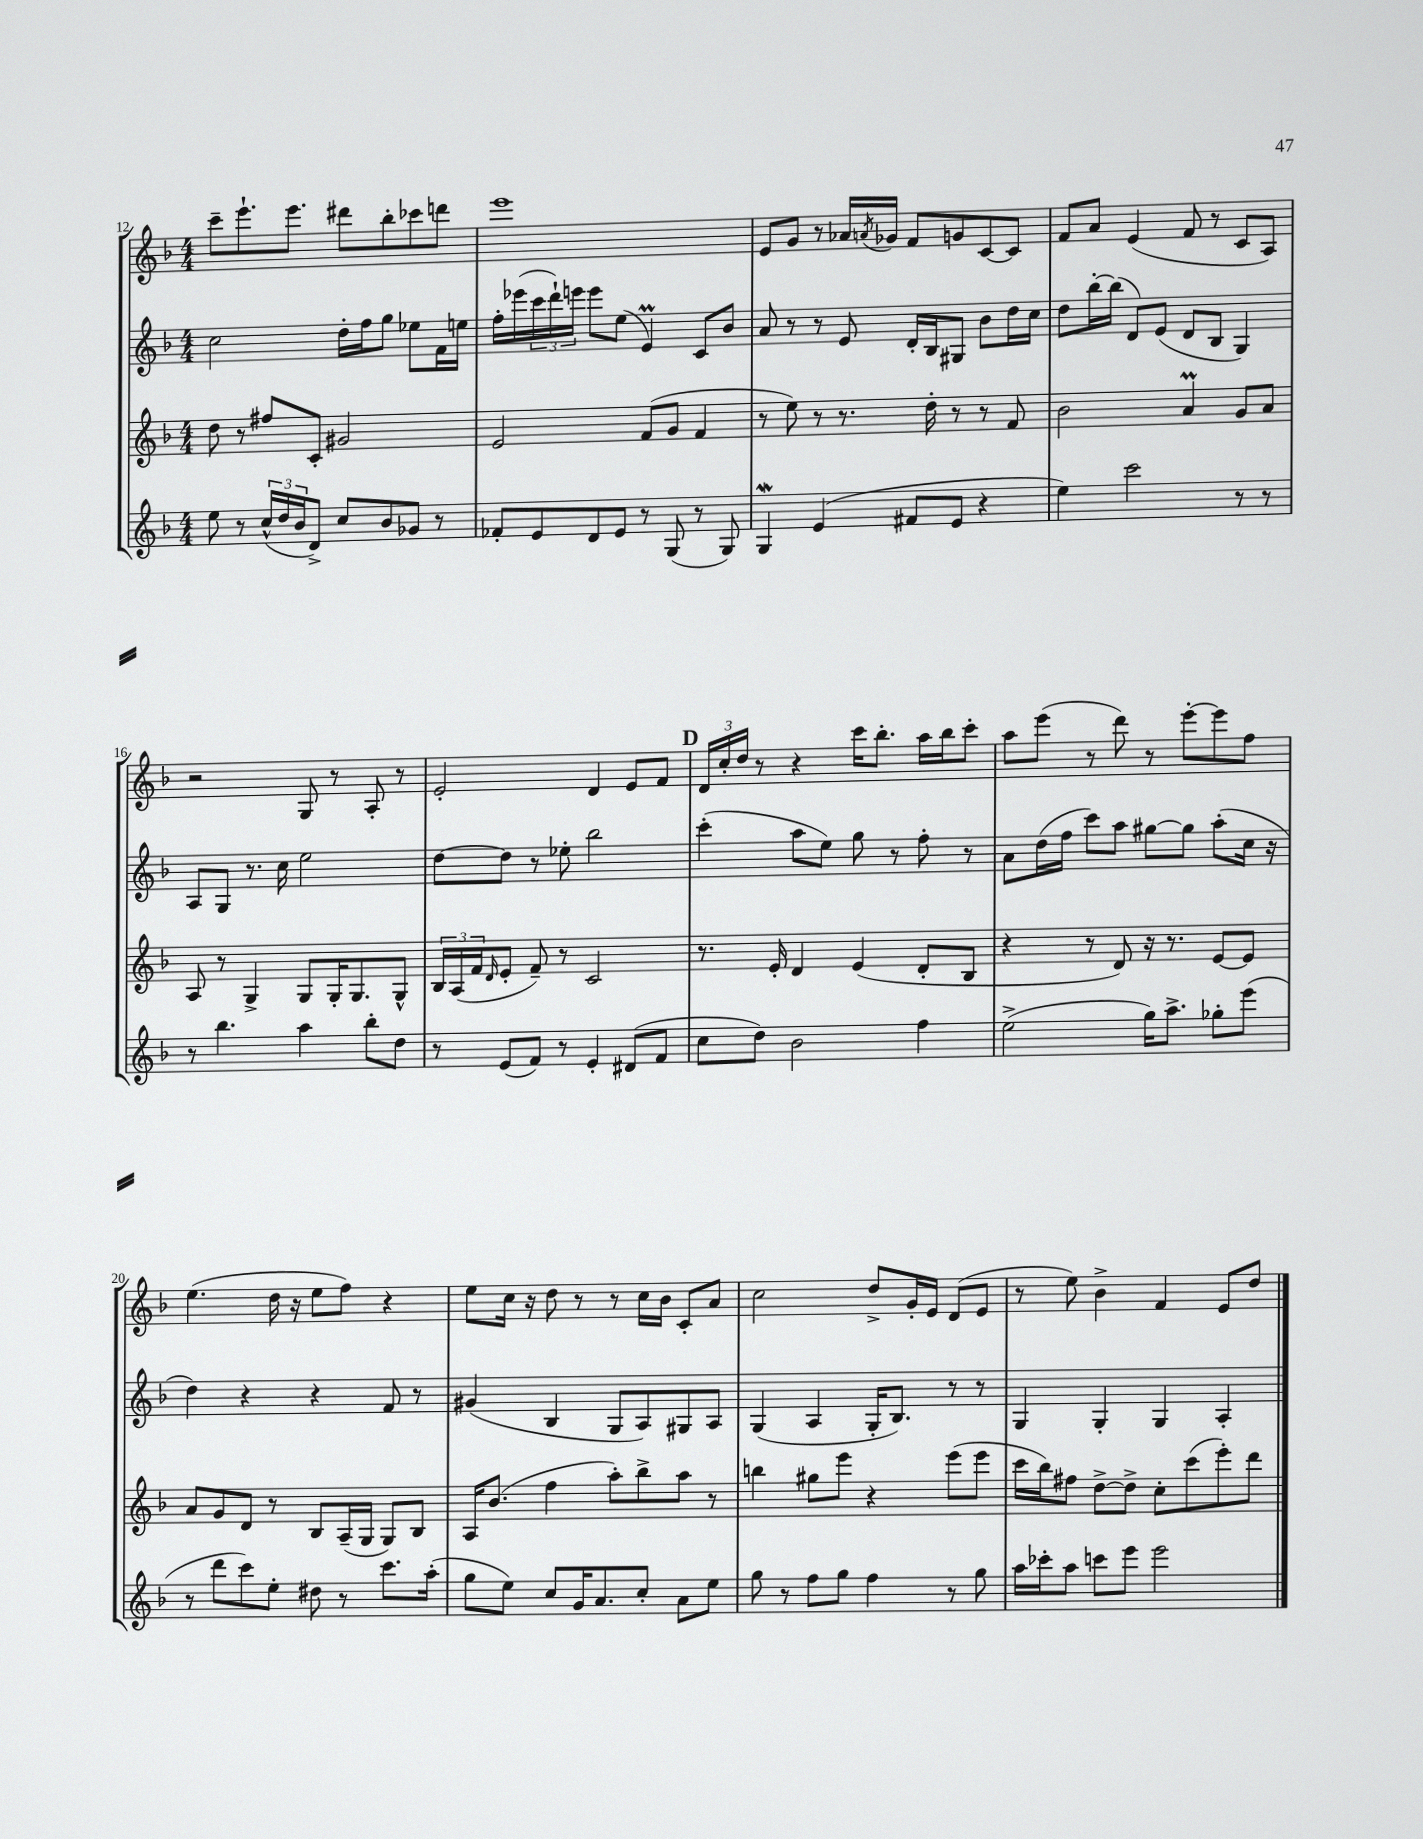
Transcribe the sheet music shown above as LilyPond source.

<<
\new StaffGroup <<
\new Staff = "s0" {
    \clef treble \key f \major \numericTimeSignature \time 4/4
    c'''8-- e'''8.-! e'''8. dis'''8 bes''8-. ces'''8 d'''8 |
    e'''1 |
    e'8 g'8 r8 aes'16 \acciaccatura { a'8 } ges'16 f'8 g'8 c'8~ c'8 |
    f'8 a'8 e'4( f'8 r8 c'8 a8) |
    r2 g8 r8 a8-. r8 |
    e'2-. d'4 e'8 f'8 |
    \mark \markup { \bold "D" } \tuplet 3/2 { d'16 c''16-. d''16 } r8 r4 c'''16 bes''8.-. a''16 bes''16 c'''8-. |
    a''8 e'''8( r8 d'''8) r8 e'''8~-. e'''8 f''8 |
    e''4.( d''16 r16 e''8 f''8) r4 |
    e''8 c''16 r16 d''8 r8 r8 c''16 bes'16 c'8-. a'8 |
    c''2 d''8-> g'16-. e'16 d'8( e'8 |
    r8 e''8) bes'4-> f'4 e'8 d''8 \bar "|." |
}
\new Staff = "s1" {
    \clef treble \key f \major \numericTimeSignature \time 4/4
    c''2 d''16-. f''16 g''8 ees''8 f'16 e''16 |
    f''16-. ees'''16( \tuplet 3/2 { c'''16 d'''16-!) e'''16 } e'''8 e''8( e'4\prall) c'8 bes'8 |
    a'8 r8 r8 e'8 d'16-. bes16 gis8 bes'8 d''16 c''16 |
    d''8 bes''16~-. bes''16( d'8) e'8( d'8 bes8 g4) |
    a8 g8 r8. c''16 e''2 |
    d''8~ d''8 r8 ees''8-. bes''2 |
    \mark \markup { \bold "D" } c'''4-.( a''8 e''8) g''8 r8 f''8-. r8 |
    a'8 d''16( f''16 c'''8) a''8 gis''8~ gis''8 a''8-.( c''16 r16 |
    d''4) r4 r4 f'8 r8 |
    gis'4( bes4 g8 a8) gis8 a8 |
    g4( a4 g16-. bes8.) r8 r8 |
    g4 g4-. g4 a4-. \bar "|." |
}
\new Staff = "s2" {
    \clef treble \key f \major \numericTimeSignature \time 4/4
    d''8 r8 fis''8 c'8-. gis'2 |
    e'2 f'8( g'8 f'4 |
    r8 e''8) r8 r8. d''16-. r8 r8 f'8 |
    bes'2 a'4\prall g'8 a'8 |
    a8 r8 g4-> g8 g16-. g8. g8-^ |
    \tuplet 3/2 { bes16 a16( f'16 } \grace { d'16 } e'8-. f'8--) r8 c'2 |
    \mark \markup { \bold "D" } r8. e'16-. d'4 e'4( d'8-. bes8 |
    r4 r8 d'8) r16 r8. e'8~ e'8 |
    a'8 g'8 d'8 r8 bes8 a16--( g16 g8) bes8 |
    a16 bes'8.( f''4 a''8-.) bes''8-> a''8 r8 |
    b''4 gis''8 e'''8 r4 e'''8( e'''8 |
    c'''16 bes''16) fis''8 d''8~-> d''8-> c''8-. c'''8( e'''8-.) d'''8 \bar "|." |
}
\new Staff = "s3" {
    \clef treble \key f \major \numericTimeSignature \time 4/4
    e''8 r8 \tuplet 3/2 { c''16-^( d''16 bes'16 } d'8->) c''8 bes'8 ges'8 r8 |
    fes'8-. e'8 d'8 e'8 r8 g8( r8 g8) |
    g4\mordent e'4( fis'8 e'8 r4 |
    e''4) c'''2 r8 r8 |
    r8 bes''4. a''4 bes''8-. d''8 |
    r8 e'8( f'8) r8 e'4-. dis'8( f'8 |
    \mark \markup { \bold "D" } c''8 d''8) bes'2 f''4 |
    e''2->( g''16) a''8.-> ges''8-. e'''8( |
    r8 d'''8 c'''8) e''8-. dis''8 r8 c'''8. a''16-.( |
    g''8 e''8) c''8 g'16 a'8. c''8-. a'8 e''8 |
    g''8 r8 f''8 g''8 f''4 r8 g''8 |
    a''16 ces'''16-. a''8 c'''8 e'''8 e'''2 \bar "|." |
}
>>
>>
\layout { \context { \Score currentBarNumber = #12 } }
